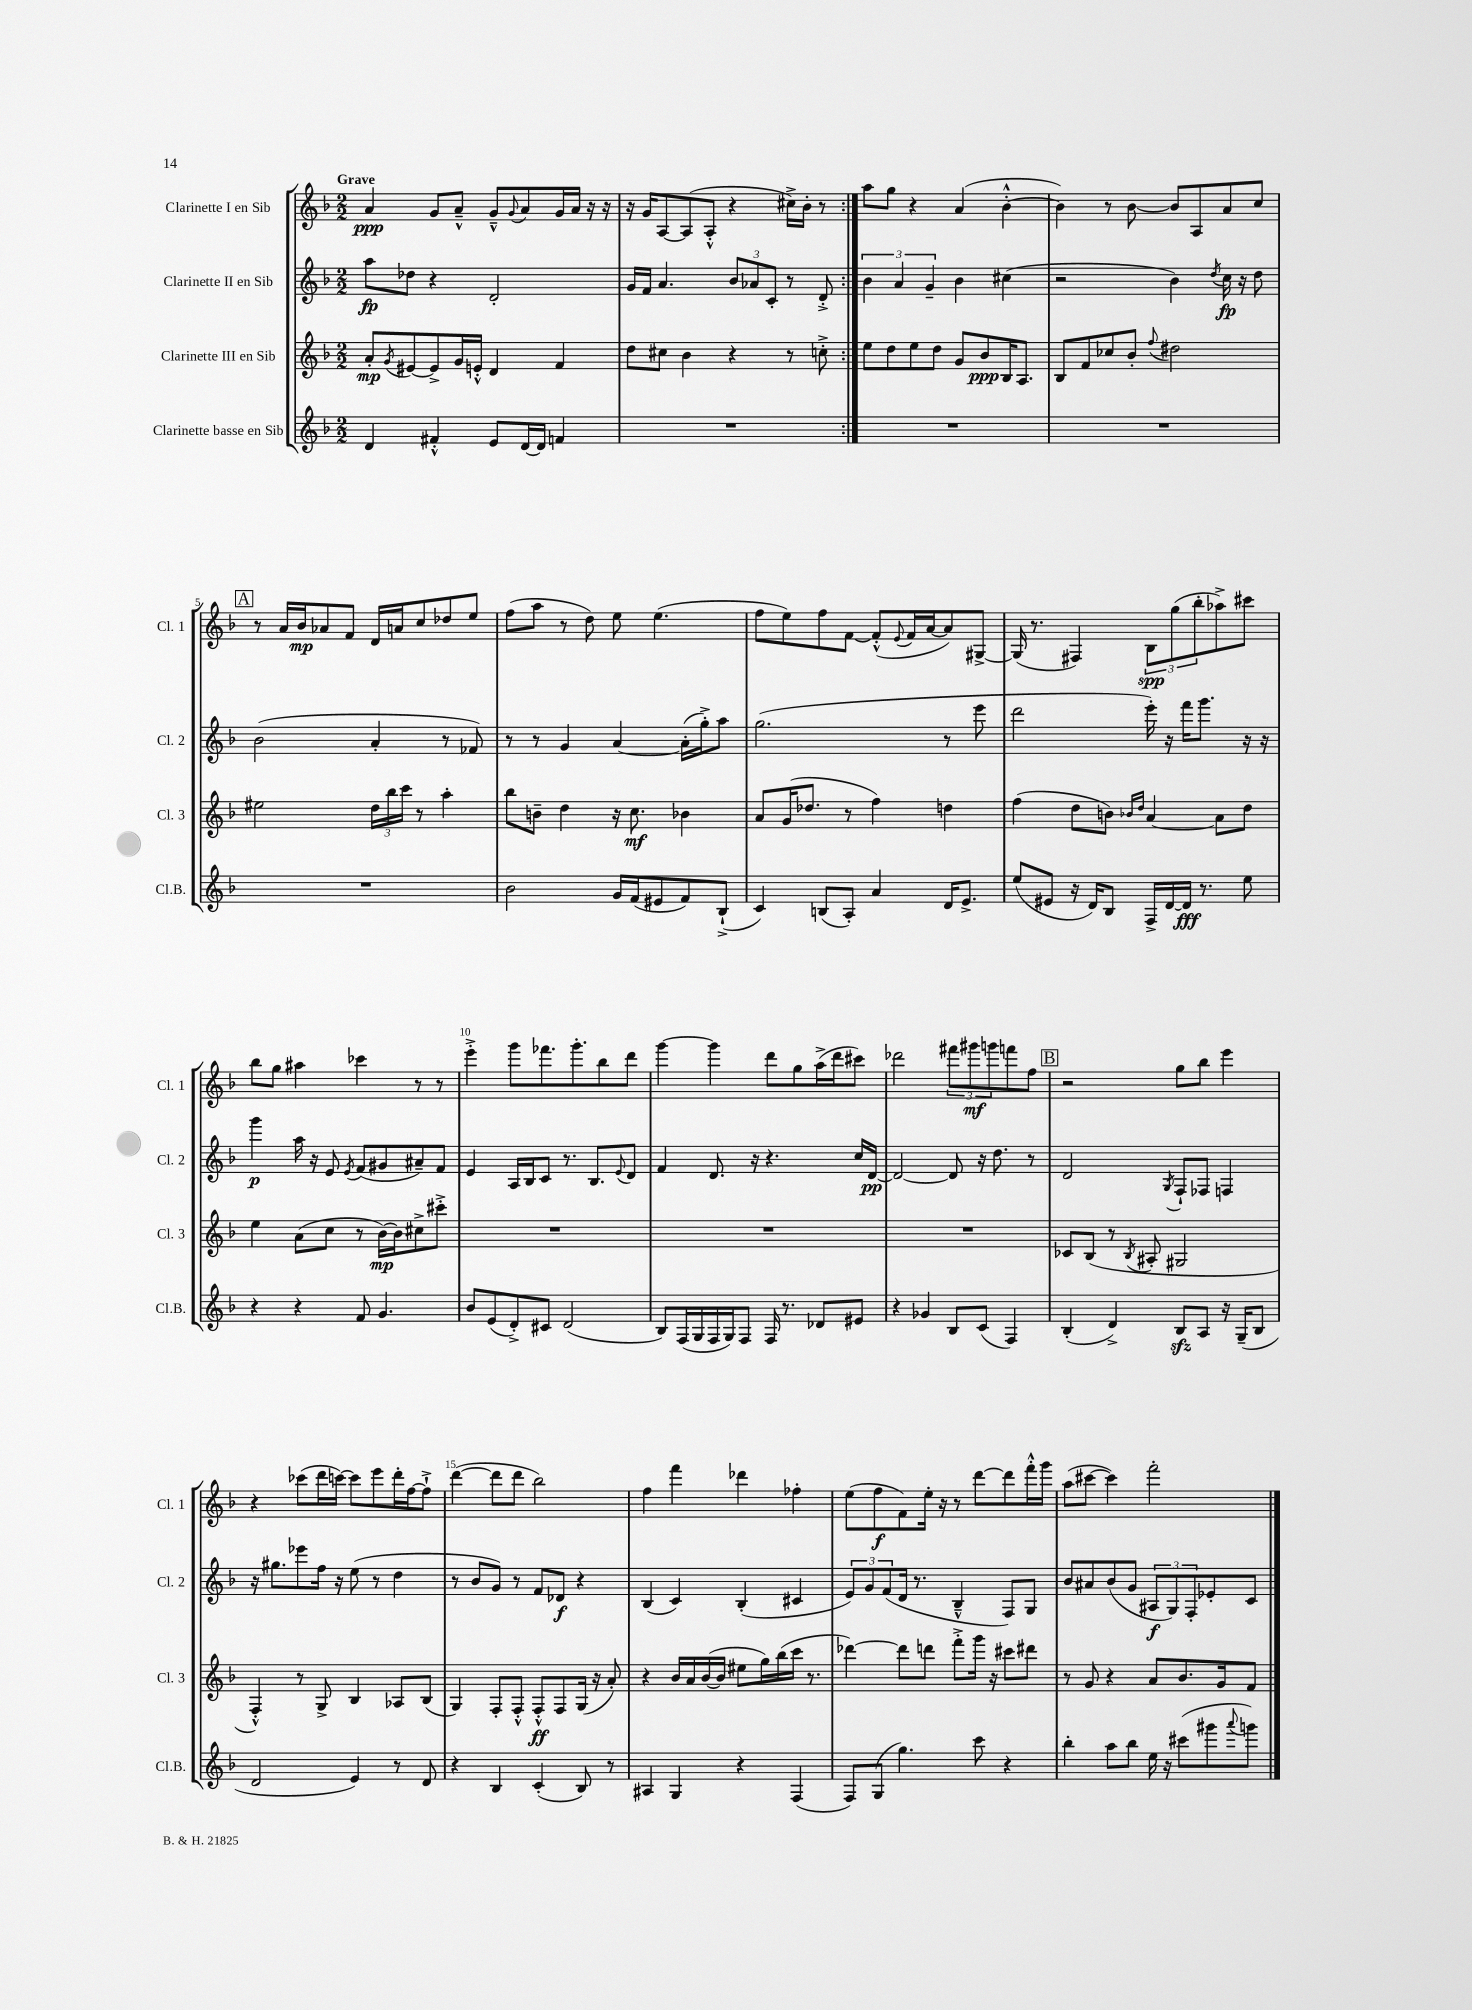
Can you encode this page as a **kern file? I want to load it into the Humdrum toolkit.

**kern	**kern	**kern	**kern
*staff4	*staff3	*staff2	*staff1
*clefG2	*clefG2	*clefG2	*clefG2
*k[b-]	*k[b-]	*k[b-]	*k[b-]
*M2/2	*M2/2	*M2/2	*M2/2
4d	8a'	8aa	4a
.	8qg	.	.
.	[8e#	8dd-	.
4f#'^^	8e#^]	4r	8g
.	16g	.	8a~^^
.	16e'^^	.	.
8e	4d	2d'	8g~^^
.	.	.	8qqg
[16d	.	.	8a
16d]	.	.	.
4f	4f	.	16g
.	.	.	16a
.	.	.	16r
.	.	.	16r
=	=	=	=
1r	8dd	16g	16r
.	.	16f	16g
.	8cc#	4.a	[8A
.	4b-	.	(8A]
.	.	.	8A'^^
.	4r	12b-	4r
.	.	12a-	.
.	.	12c'	.
.	8r	8r	16cc#^)
.	.	.	16b-'
.	8cc'^	8d'^	8r
=:|!	=:|!	=:|!	=:|!
1r	8ee	6b-	8aa
.	8dd	.	8gg
.	.	6a	.
.	8ee	.	4r
.	.	6g~	.
.	8dd	.	.
.	8g	4b-	(4a
.	8b-	.	.
.	16B-	(4cc#	[4b-'^^
.	8.A	.	.
=	=	=	=
1r	8B-	2r	4b-])
.	8f	.	.
.	8cc-	.	8r
.	8b-'	.	[8b-
.	8qqff	.	.
.	2dd#	4b-)	8b-]
.	.	.	8A
.	.	8qdd	.
.	.	16cc	8a
.	.	16r	.
.	.	8dd	8cc
=	=	=	=
1r	2ee#	(2b-	8r
.	.	.	16a
.	.	.	16b-
.	.	.	8a-
.	.	.	8f
.	24dd	4a'	16d
.	24bb-	.	.
.	.	.	16a
.	24ccc	.	.
.	8r	.	8cc
.	4aa'	8r	8dd-
.	.	8f-)	8ee
=	=	=	=
2b-	8bb-	8r	(8ff
.	8b~	8r	8aa
.	4dd	4g	8r
.	.	.	8dd)
16g	16r	[4a	8ee
(16f	8.cc	.	.
8e#	.	.	(4.ee
8f)	4b-	(16a']	.
.	.	16gg'^)	.
(8B-`^	.	8aa	.
=	=	=	=
4c)	8a	(2.gg	8ff
.	(16g	.	8ee)
.	8.dd-	.	.
(8B	.	.	8ff
8A')	8r	.	[8f
4a	4ff)	.	(8f'^^]
.	.	.	8qqe
.	.	.	16f
.	.	.	[16a
16d	4dd	8r	8a])
8.e^	.	.	.
.	.	8eee	[8G#^
=	=	=	=
(8ee	(4ff	2ddd	(16G#]
.	.	.	8.r
8e#	.	.	.
16r	8dd	.	4F#)
16d)	.	.	.
8B-	8b)	.	.
.	16qqb-	.	.
.	16qqdd	.	.
16F^	[4a	16eee')	12B-
[16d	.	16r	.
.	.	.	(12gg
16d]	.	16fff	.
.	.	.	12bb-'
8.r	.	8.ggg	.
.	8a]	.	8aa-^)
8ee	8dd	16r	8ccc#
.	.	16r	.
=	=	=	=
4r	4ee	4ggg	8bb-
.	.	.	8gg
4r	(8a	16aa	4aa#
.	.	16r	.
.	8cc	8e	.
.	.	8qe	.
8f	8r	(8f	4ccc-
4.g	[16b-)	8g#	.
.	16b-]	.	.
.	8cc#^	8a#~)	8r
.	8ccc#'^	8f	8r
=	=	=	=
8b-	1r	4e	4eee'^
(8e	.	.	.
8d'^)	.	16A	8ggg
.	.	16B-	.
8c#	.	8c	8.fff-
(2d	.	8.r	.
.	.	.	8.ggg'
.	.	8.B-	.
.	.	.	8bb-
.	.	8qqe	.
.	.	8d	8ddd
=	=	=	=
8B-)	1r	4f	[4ggg
(16F	.	.	.
16G	.	.	.
16F	.	8.d	4ggg]
16G)	.	.	.
8F	.	.	.
.	.	16r	.
16F	.	4.r	8ddd
8.r	.	.	.
.	.	.	8gg
8d-	.	.	(16aa^
.	.	.	16ddd
8e#	.	16cc	8ccc#)
.	.	[16d	.
=	=	=	=
4r	1r	2d_	2ddd-
4g-	.	.	.
8B-	.	8d]	12fff#
.	.	.	12ggg#
(8c	.	16r	.
.	.	.	12ggg
.	.	8.dd	.
4F)	.	.	8fff
.	.	8r	8ff
=	=	=	=
(4B-'	8c-	2d	2r
.	(8B-	.	.
4d^)	8r	.	.
.	8qB-	.	.
.	8A#'	.	.
.	.	8qG	.
8B-	2G#	8F`	8gg
8A	.	8F-	8bb-
16r	.	4F	4eee
(16G~	.	.	.
8B-	.	.	.
=	=	=	=
2d	4F'^^)	16r	4r
.	.	8.gg#	.
.	8r	8eee-	(8ccc-
.	8G^	16ff	16ddd
.	.	16r	[16ccc)
4e)	4B-	(8ee	8ccc]
.	.	8r	8eee
8r	8A-	4dd	16ddd'
.	.	.	[16ff
8d	(8B-	.	8ff`^]
=	=	=	=
4r	4G)	8r	([4ddd
.	.	8b-	.
4B-	8F'	8g)	8ddd]
.	8F'^^	8r	8ddd
(4c'	8F'^^	8f	2bb-)
.	8F	8d-	.
8B-)	(16G	4r	.
.	16r	.	.
8r	8a')	.	.
=	=	=	=
4A#	4r	(4B-	4ff
4G	16b-	4c)	4fff
.	16a	.	.
.	([16b-	.	.
.	16b-]	.	.
4r	8ee#	(4B-'	4ddd-
.	16gg)	.	.
.	(16bb-	.	.
(4F	16ccc	4c#	4ff-'
.	8.r	.	.
=	=	=	=
8F)	[4ddd-)	12e)	(8ee
.	.	12g	.
(8G	.	.	8ff
.	.	(12f	.
4.gg)	8ddd-]	16d	8f)
.	.	8.r	.
.	8ddd	.	16ee'
.	.	.	16r
.	8fff'^	4B-~^^	8r
8ccc	16ggg	.	[8ddd
.	16r	.	.
4r	8ccc#	8F)	8ddd]
.	8ddd#	8G	16fff'^^
.	.	.	16ggg
=	=	=	=
4bb-'	8r	8b-	(8aa
.	8g	8a#	[8ccc#
8aa	4r	(8b-	4ccc#])
8bb-	.	8g	.
16ee	8a	12A#	2fff'
16r	.	.	.
.	.	12G)	.
(8ccc#	8.b-	.	.
.	.	12F'	.
8ggg#	.	8e-'	.
.	16g	.	.
8qqaaa	.	.	.
8ggg)	8f	8c	.
==	==	==	==
*-	*-	*-	*-
